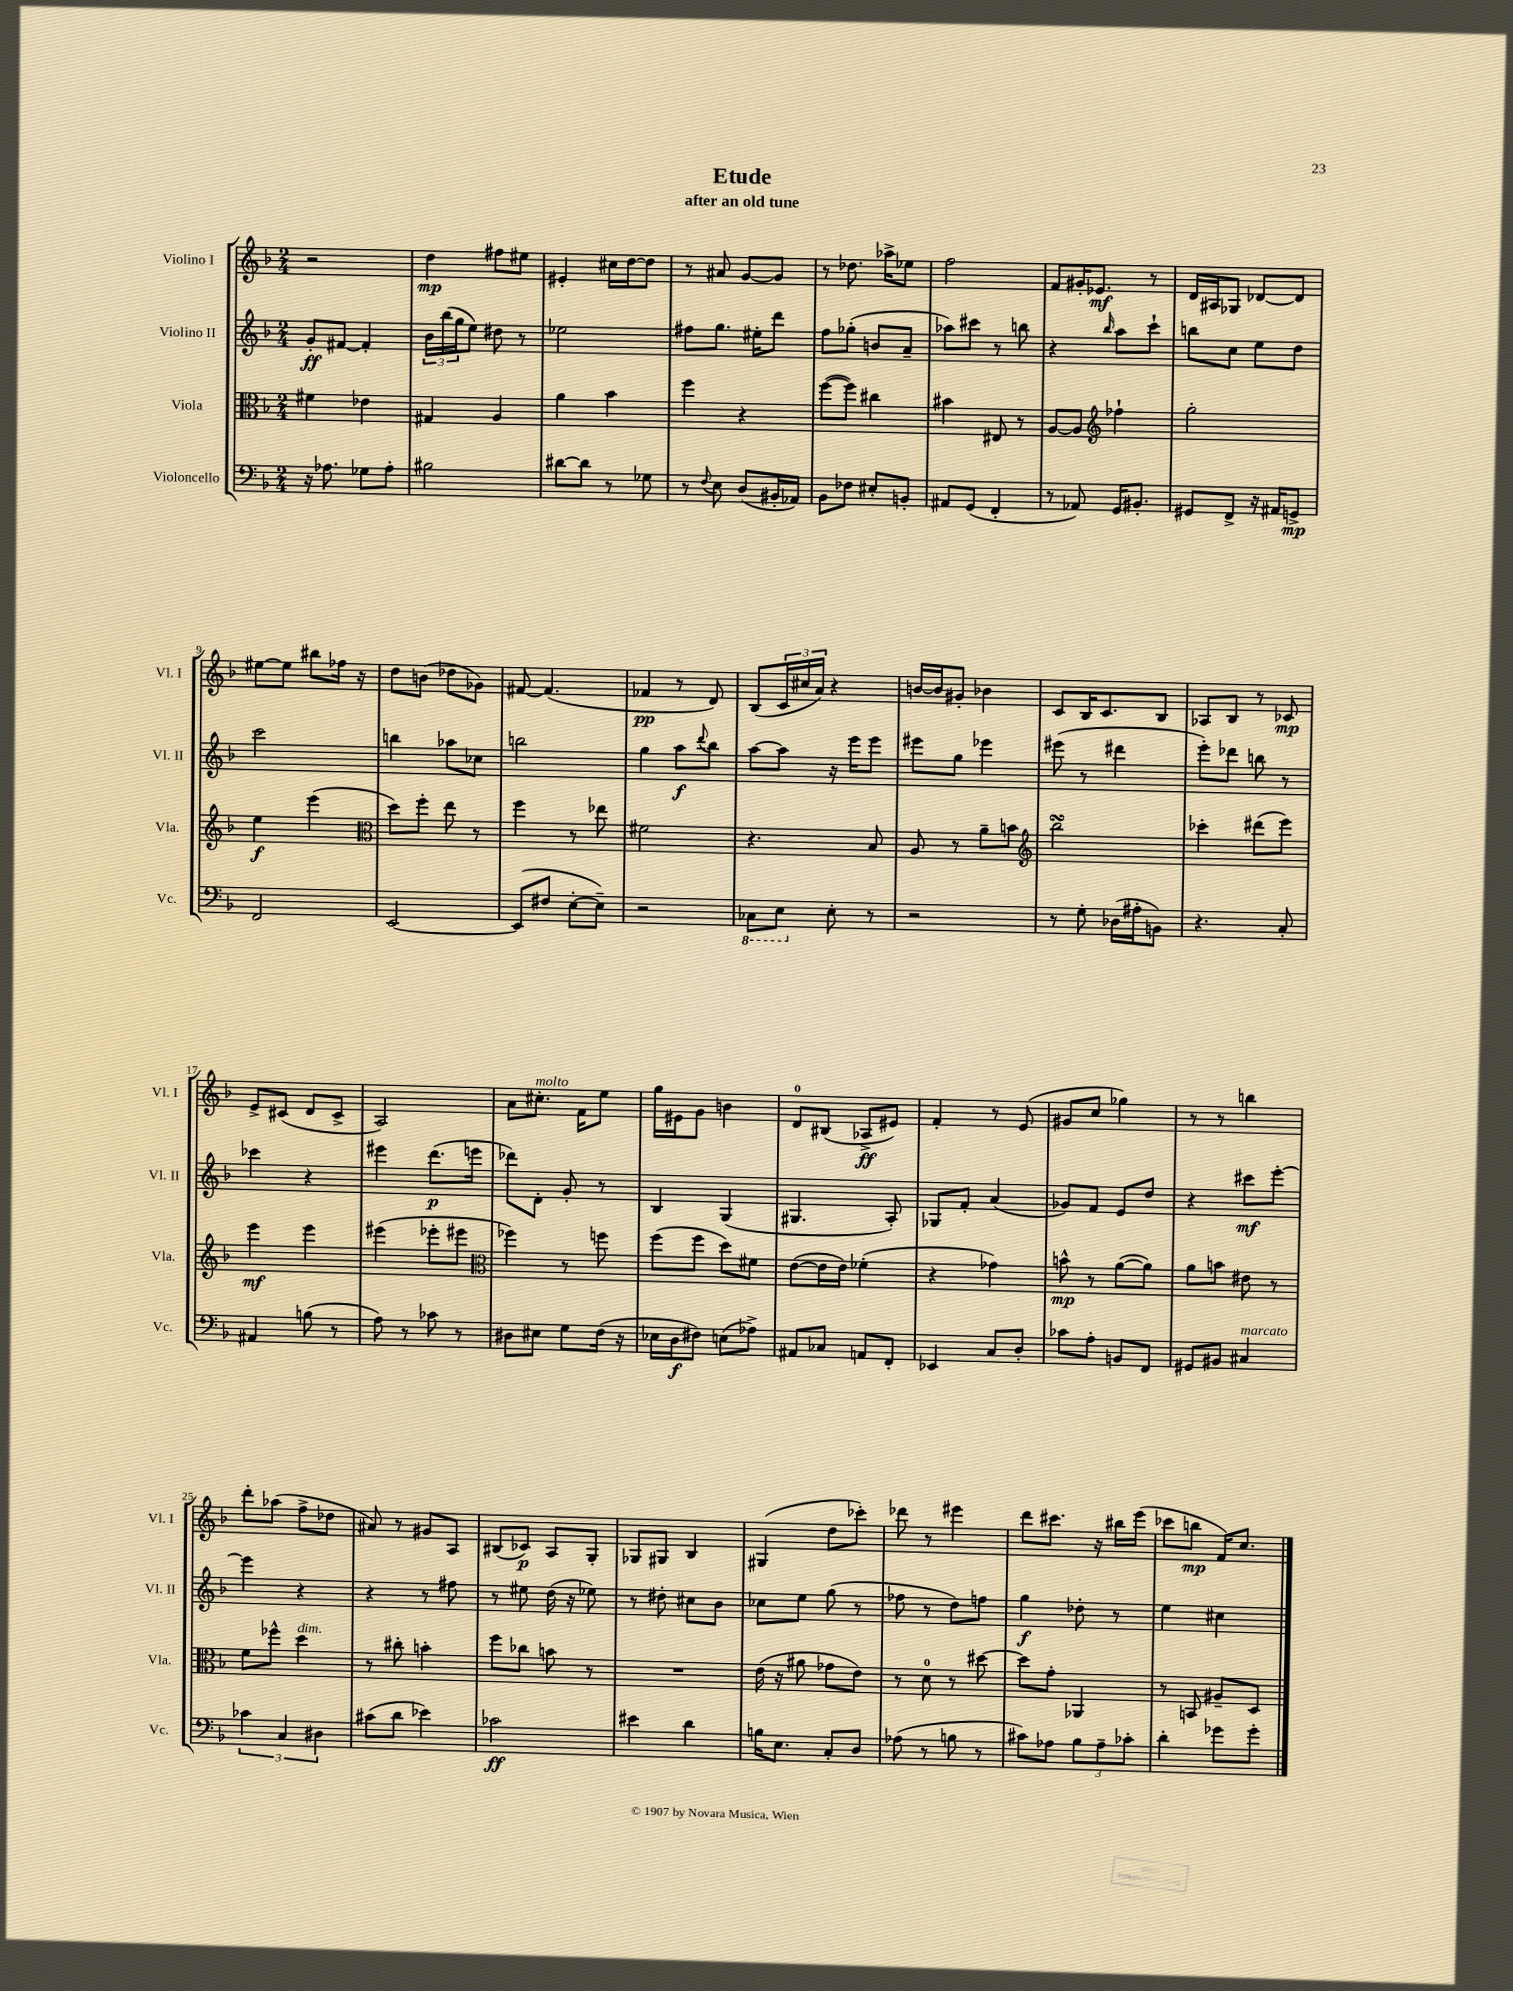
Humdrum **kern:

**kern	**kern	**kern	**kern
*staff4	*staff3	*staff2	*staff1
*clefF4	*clefC3	*clefG2	*clefG2
*k[b-]	*k[b-]	*k[b-]	*k[b-]
*M2/4	*M2/4	*M2/4	*M2/4
16r	4f#\	8g'/L	2r
8.A-\	.	.	.
.	.	[8f#/J	.
8G-\L	4e-\	4f#'/]	.
8A-'\J	.	.	.
=	=	=	=
2B#\	4G#/	24b-\LL	4dd\
.	.	(24bb-\	.
.	.	24gg\J	.
.	.	8ee\J)	.
.	4A/	8dd#\	8ff#\L
.	.	8r	8ee#\J
=	=	=	=
[8d#\L	4a\	2ee-\	4e#'/
8d#\]J	.	.	.
8r	4b-\	.	16cc#\LL
.	.	.	[16dd\J
8G-\	.	.	8dd\]J
=	=	=	=
8r	4ff\	8ff#\L	8r
8qqF/	.	.	.
8E\	.	8.gg\J	8a#/
(8D/L	4r	.	[8g/L
.	.	16ee#'\LK	.
16BB#'/L	.	8ddd\J	8g/]J
16AA-/JJ)	.	.	.
=	=	=	=
8BB-\L	([8ff\L	8ff\L	8r
8F-\J	8ff\]J)	(8gg-'\J	8.dd-\
8E#'/L	4cc#\	8b/L	.
.	.	.	16aa-^\LK
8BB'/J	.	8a~/J	8ee-\J
=	=	=	=
8AA#/L	4b#\	8aa-\L)	2ff\
(8GG/J	.	8ccc#\J	.
4FF'/	8E#/	8r	.
.	8r	8bb\	.
=	=	=	=
8r	[8A/L	4r	8f/L
8AA-/)	8A/]J	.	16g#'/K
.	.	.	8.e-/J
*	*clefG2	*	*
.	.	16qqbb-/	.
16GG/LK	4ff-`\	8aa\L	.
8.BB#'/J	.	.	.
.	.	8ccc`\J	8r
=	=	=	=
8GG#/L	2gg'\	8bb\L	16d/LL
.	.	.	16A#/J
8FF^/J	.	8cc\J	8G-/J
16r	.	8ee\L	[8d-/L
16AA#/LK	.	.	.
8GG^/J	.	8dd\J	8d-/]J
=	=	=	=
2FF/	4ee\	2ccc\	[8ee#\L
.	.	.	8ee#\]J
.	(4eee\	.	8bb#\L
.	.	.	16ff-\Jk
.	.	.	16r
=	=	=	=
*	*clefC3	*	*
[2EE/	8dd\L)	4bb\	8dd\L
.	8ff'\J	.	(8b\J
.	8ee\	8aa-\L	8dd-\L
.	8r	8cc-\J	8g-\J)
=	=	=	=
(8EE/]L	4ff\	2bb\	[8f#/
8F#/J	.	.	(4.f#/]
[8E'\L	8r	.	.
8E~\]J)	8ee-\	.	.
=	=	=	=
2r	2f#\	4gg\	4f-/
.	.	8aa\L	8r
.	.	8qqddd/	.
.	.	8bb-\J	8d/)
=	=	=	=
8CC-\L	4.r	[8aa\L	(8B-/L
8EE\J	.	8aa\]J	24c/L
.	.	.	24cc#/
.	.	.	24a/JJ)
8E'\	.	16r	4r
.	.	16eee\LK	.
8r	8B-/	8eee\J	.
=	=	=	=
2r	8A/	8eee#\L	[16b/LL
.	.	.	16b/]J
.	8r	8gg\J	8g#'/J
.	8a~\L	4eee-\	4b-\
.	8b\J	.	.
=	=	=	=
*	*clefG2	*	*
8r	2bb-\	(8eee#\	8c/L
8G'\	.	8r	16B-/K
.	.	.	8.c/
(16D-\LL	.	4ddd#\	.
16A#'\J	.	.	.
8BB\J)	.	.	8B-/J
=	=	=	=
4.r	4ccc-'\	8eee'\L)	8A-/L
.	.	8ddd-\J	8B-/J
.	(8ddd#\L	8bb\	8r
8C'/	8eee\J)	8r	8c-/
=	=	=	=
4AA#/	4eee\	4ccc-\	8e^/L
.	.	.	(8c#/J
(8B\	4eee\	4r	8d/L
8r	.	.	8c#^/J
=	=	=	=
8A\)	(4eee#\	4eee#\	2A/)
8r	.	.	.
8c-\	8eee-'\L	(8.ddd\L	.
8r	8eee#\J	.	.
.	.	16eee\Jk	.
=	=	=	=
*	*clefC3	*	*
8D#\L	4ff-\)	8ddd-\L)	8a\L
8E#\J	.	8d'\J	8.cc#'\J
8G\L	8r	8g'/	.
.	.	.	16f\LK
(16F\Jk	8ff\	8r	8ee\J
16r	.	.	.
=	=	=	=
16E-\LL	(8ff\L	4B-/	16gg\LL
16D\J	.	.	16e#\J
8F#\J)	8ff\J	.	8g\J
(8E\L	8dd\L)	(4G/	4b\
8A-^\J)	8f#\J	.	.
=	=	=	=
8AA#/L	([8e\L	4.G#/	8d/L
8C-/J	16e\]L	.	(8B#/J
.	16e\JJ)	.	.
8AA/L	(4f-'\	.	8A-^/L
8FF'/J	.	8A'/)	8e#/J)
=	=	=	=
4EE-/	4r	8G-/L	4f'/
.	.	8f'/J	.
8C/L	4g-\)	(4a/	8r
8D'/J	.	.	(8e/
=	=	=	=
8c-\L	8b^^\	8g-/L)	8g#/L
8A'\J	8r	8f/J	8cc/J
8BB/L	([8a\L	8e/L	4gg-\)
8FF/J	8a\]J)	8dd/J	.
=	=	=	=
8GG#/L	8a\L	4r	8r
8BB#/J	8b\J	.	8r
4C#/	8e#\	8ccc#\L	4bb\
.	8r	[8eee'\J	.
=	=	=	=
6c-\	8f\L	4eee\]	8ddd'\L
.	8ff-^^\J	.	(8aa-\J
6C/	.	.	.
.	4dd\	4r	8ff^\L
6D#\	.	.	.
.	.	.	8dd-\J
=	=	=	=
(8c#\L	8r	4r	8a#/)
8d\J	8cc#'\	.	8r
4e-\)	4b'\	8r	8g#/L
.	.	8ff#\	8A/J
=	=	=	=
2c-\	8ff\L	8r	(8B#/L
.	8cc-\J	8ee#\	8c-/J)
.	8b\	(16dd\	8A/L
.	.	16r	.
.	8r	8ee-\)	8G'/J
=	=	=	=
4e#\	2r	8r	8G-/L
.	.	8dd#'\	8G#/J
4d\	.	8cc#\L	4B-/
.	.	8b-\J	.
=	=	=	=
16B\LK	(16e\	8cc-\L	(4G#/
8.E\J	16r	.	.
.	8a#\	8ee\J	.
8C'/L	8g-\L	(8gg\	8dd\L
8D/J	8e\J)	8r	8ccc-'\J)
=	=	=	=
(8A-\	8r	8ff-\	8ddd-\
8r	8d\	8r	8r
8B\	8r	8dd\L)	4eee#\
8r	[8dd#\	8ff\J	.
=	=	=	=
8c#\L)	8dd#\]L	4gg\	8ddd\L
8A-\J	8g'\J	.	8.ccc#\J
12B-\L	4AA-/	8dd-'\	.
.	.	.	16r
12A-~\	.	.	.
.	.	8r	16bb#\LL
12c-'\J	.	.	.
.	.	.	(16eee\JJ
=	=	=	=
4d'\	8r	4ee\	8ccc-\L
.	8BB/	.	8bb\J
8g-\L	8A#~/L	4cc#\	16f/LK)
.	.	.	8.cc/J
8g-'\J	8D/J	.	.
==	==	==	==
*-	*-	*-	*-
